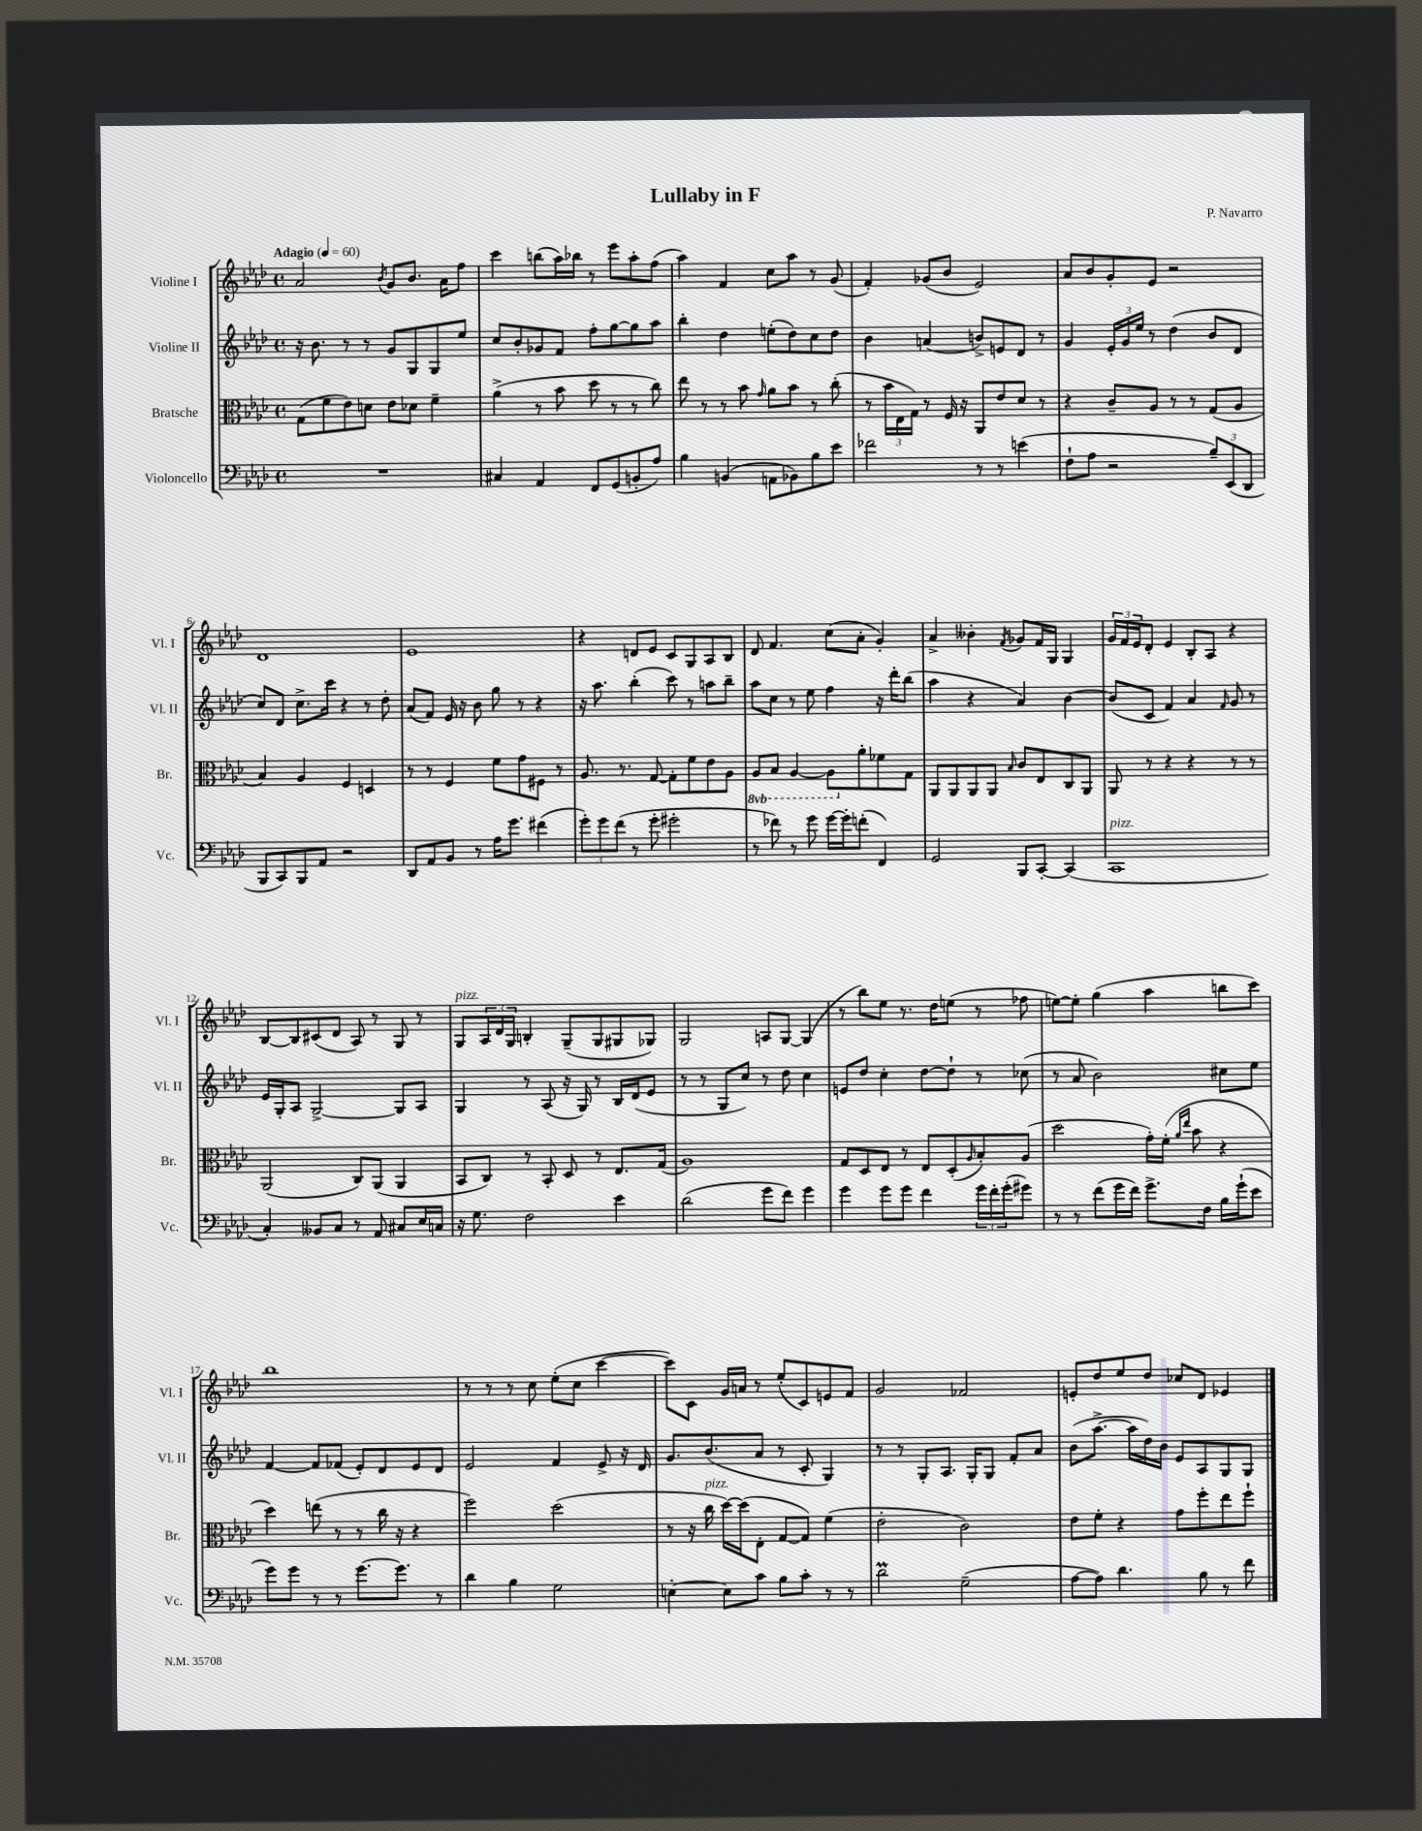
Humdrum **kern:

**kern	**kern	**kern	**kern
*staff4	*staff3	*staff2	*staff1
*clefF4	*clefC3	*clefG2	*clefG2
*k[b-e-a-d-]	*k[b-e-a-d-]	*k[b-e-a-d-]	*k[b-e-a-d-]
*M4/4	*M4/4	*M4/4	*M4/4
*met(c)	*met(c)	*met(c)	*met(c)
*MM60	*MM60	*MM60	*MM60
1r	(8G	16r	2a-
.	.	8.b-	.
.	8f	.	.
.	8e-)	8r	.
.	8d	8r	.
.	.	.	8qb-
.	8e-	8g	8g
.	8d-	8G	8.b-
.	4f~	8G	.
.	.	.	16a-
.	.	8ee-	8ff
=	=	=	=
4C#	(4a-^	8cc	4ccc
.	.	8b-'	.
4AA-	8r	8g-	(8bb
.	8b-	8f	16aa-)
.	.	.	16bb-
8FF	8dd-	8ff'	8r
(8GG	8r	[8gg	8eee-
8BB'	8r	8gg]	8aa-'
8A-)	8cc)	8aa-	(8ff
=	=	=	=
4B-	8ee-	4bb-'	4aa-)
.	8r	.	.
(4BB	8r	4dd-	4f
.	8b-	.	.
.	16qqg	.	.
8AA	8a-	(8ee'	8cc
8BB-)	8b-	8dd-)	8aa-
8B-	8r	8cc	8r
8e-	(8cc'	8dd-	(8g
=	=	=	=
2f-	8r	4b-	4f')
.	24b-	.	.
.	24E-	.	.
.	24G)	.	.
.	8r	(4a	(8g-
.	16F	.	8b-
.	16r	.	.
8r	8AA-	8b^)	2e-)
8r	8e-	8e	.
(4e	8d-	8d-	.
.	8r	8r	.
=	=	=	=
8F`	4r	4g	8a-
8A-	.	.	8b-
2r	8c~	24e-'	8g'
.	.	24g	.
.	.	24ee-	.
.	8A-	8r	8e-
.	8r	(4dd-	2r
.	8r	.	.
12B-~)	(8G	8b-	.
(12EE-	.	.	.
.	8A-	8d-	.
12DD-	.	.	.
=	=	=	=
8BBB-	4B-)	8cc)	1d-
8CC)	.	8d-	.
8BBB-	4A-	8.cc^	.
8AA-	.	.	.
.	.	16ccc	.
2r	4F	4r	.
.	4D	8r	.
.	.	8dd-'	.
=	=	=	=
8DD-	8r	(8a-	1e-
8AA-	8r	8f)	.
8BB-	4F	16e-	.
.	.	16r	.
8r	.	8b-	.
16A-	8f	8gg	.
8.g	.	.	.
.	8g	8r	.
(4f#	8F#	4r	.
.	8r	.	.
=	=	=	=
12g')	8.A-	16r	4r
.	.	8.aa-	.
12g	.	.	.
(12f	.	.	.
.	8.r	.	.
8r	.	(4bb-'	8d
8g'	[8G	.	8e-
2g#'	8G']	8ccc)	8c
.	8f	8r	8G
.	8e-	8aa	8A-
.	8A-	8bb-~	8B-
=	=	=	=
8r	8AA-	8aa-	8d-
8f-)	8BB-	8cc	4.f
8r	[4AA-	8r	.
8g	.	8ee-	.
[16g	8AA-]	4ff	(8cc
16g']	.	.	.
(8f'	8a-'	.	8a-'
4FF)	8f-	16r	4g')
.	.	16ddd-'	.
.	8G	(8bb-	.
=	=	=	=
2GG	8AA-	4aa-	4a-^
.	8AA-	.	.
.	8AA-	4r	4b--'
.	8AA-	.	.
.	16qqB-	.	8qf
8BBB-	8c	4a-)	8g-
[8CC'	8E-	.	16f
.	.	.	16G
(4CC]	8C	[4b-	4G
.	8AA-	.	.
=	=	=	=
1CC	8AA-	(8b-]	24g
.	.	.	24f
.	.	.	24e-
.	8r	8c	8d-'
.	4r	4f)	4e-
.	4r	4a-	8B-'
.	.	.	8A-
.	.	16qqf	.
.	8r	8g	4r
.	8r	8r	.
=	=	=	=
4C')	(2AA-	16e-	[8B-
.	.	16G'	.
.	.	8A-	8B-]
8BB--	.	[2G^	(8c#
8C	.	.	8d-
8r	8C)	.	8A-)
8AA-	(8AA-	.	8r
8C#	4AA-	8G]	8G
16E-	.	8A-	8r
16C	.	.	.
=	=	=	=
16r	8BB-	4G	8G
8.G	.	.	.
.	8C)	.	24A-
.	.	.	24d-
.	.	.	24G
2F	8r	8r	4B'
.	8BB-'	(8A-	.
.	8D-	16r	(8G~
.	.	16G)	.
.	8r	8r	8G
4e-	8.E-	16B-	8G#
.	.	(16d-	.
.	.	8e-	8G-)
.	(16G	.	.
=	=	=	=
(2d-	1A-)	8r	2G
.	.	8r	.
.	.	8G	.
.	.	8cc)	.
8g	.	8r	8A
8f)	.	8dd-	[8G
4g	.	4cc	(4G]
=	=	=	=
4g	8G	8e	8r
.	8D-	8dd-	8bb-)
8g	8E-	4cc'	8ee-
8g	8r	.	8.r
4f	8E-	[8dd-	.
.	.	.	16dd-
.	(8D-'	8dd-`]	(8ee
.	16qqA-	.	.
24g	8B-')	8r	8r
24f'	.	.	.
(24g'	.	.	.
8g#)	(8A-	(8cc-	8ff-
=	=	=	=
8r	2dd-	8r	[8ee)
8r	.	8a-	8ee']
(8f	.	2b-)	(4gg
16g	.	.	.
16f)	.	.	.
8.g^	16g')	.	4aa-
.	(16f'	.	.
.	16qqa-	.	.
.	16qqee-	.	.
.	8b-	.	.
16F	.	.	.
16B-	4r	8cc#	8bb
(16g`	.	.	.
8e-	.	8ee-	8ccc)
=	=	=	=
8g)	4dd-)	[4f	1bb-
8g	.	.	.
8r	(8ee	8f]	.
8r	8r	(8f-	.
[8.g	8r	8e-')	.
.	16cc	8d-	.
8.g]	16r	.	.
.	4r	8e-	.
8r	.	8d-	.
=	=	=	=
4d-	2ff)	2e-	8r
.	.	.	8r
4B-	.	.	8r
.	.	.	8cc
2G	(2dd-	4f	(8ee-'
.	.	.	8cc
.	.	8e-^	[4ccc
.	.	16r	.
.	.	16d-	.
=	=	=	=
[4E'	8r	8.g	8ccc])
.	16r	.	8c
.	16cc	(8.b-	.
8E]	[16dd-)	.	16g
.	(16dd-]	.	16a
8c	8E-'	8a-	8r
8B-	[8G	8r	(8ee-'
8c'	8G])	8c'	8c)
8r	(4f	4G)	8e
8r	.	.	8f
=	=	=	=
2d-	2e-'	8r	2g
.	.	8r	.
.	.	8G'	.
.	.	8.A-	.
(2G~	2c)	.	2f-
.	.	16G'	.
.	.	8G	.
.	.	8f'	.
.	.	8a-	.
=	=	=	=
[8A-	8e-	(8b-	8e'
8A-])	8f'	[8.aa-^	8dd-
4.d-	4r	.	8ee-
.	.	16aa-]	.
.	.	16dd-)	8dd-
.	.	16b-	.
.	8g	8e-	8cc-
8B-	8ff'	8A-	8d-
8r	8ee-	8G	4e-
8f	8ff`	8G	.
==	==	==	==
*-	*-	*-	*-
